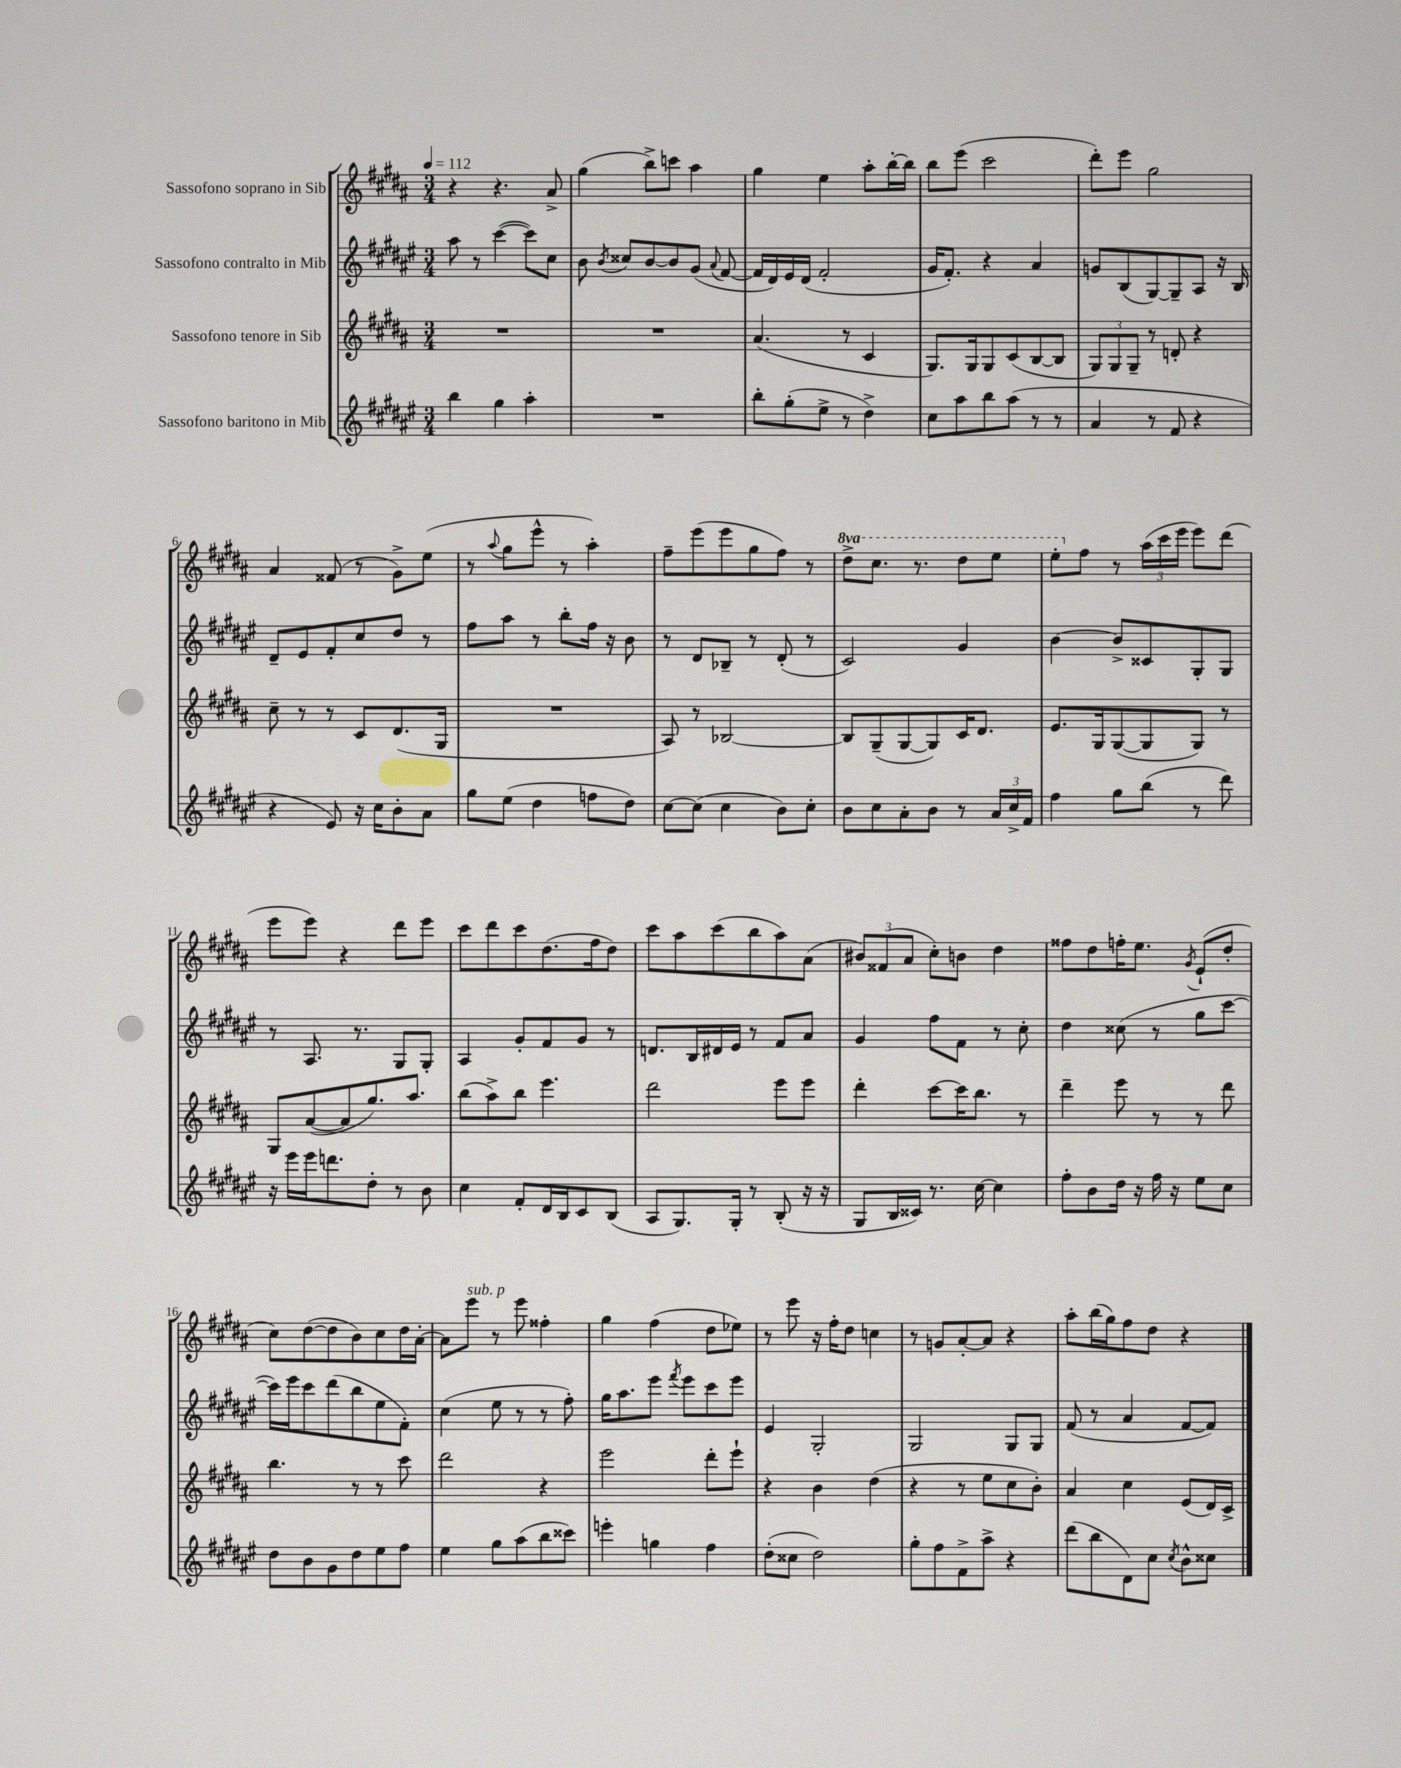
<<
\new StaffGroup <<
\new Staff = "s0" \with { instrumentName = "Sassofono soprano in Sib" } {
    \clef treble \key b \major \numericTimeSignature \time 3/4 \set Staff.ottavationMarkups = #ottavation-simple-ordinals \tempo 4 = 112
    \autoBeamOff r4 r4. ais'8-> |
    gis''4( b''8[->) c'''8] ais''4 |
    gis''4 e''4 ais''8[-. b''16~-. b''16] |
    b''8[ e'''8]( cis'''2 |
    dis'''8[-.) e'''8] gis''2 |
    ais'4 fisis'8( r8 gis'8[->) e''8]( |
    r8 \appoggiatura { ais''8 } gis''8[ e'''8]-^ r8 ais''4-.) |
    fis''8[-- e'''8( e'''8 gis''8 fis''8]) r8 |
    \ottava #1 dis'''8[-> cis'''8.] r8. dis'''8[ e'''8] |
    e'''8[-. \ottava #0 fis''8] r8 \tuplet 3/2 { ais''16[( cis'''16 e'''16] } e'''8[) dis'''8]( |
    e'''8[ e'''8]) r4 dis'''8[ e'''8] |
    cis'''8[ dis'''8 cis'''8 dis''8.( fis''16 dis''8]) |
    cis'''8[ ais''8 cis'''8( b''8 ais''8) ais'8]( |
    \tuplet 3/2 { bis'8[) fisis'8( ais'8] } cis''8[-.) b'8] dis''4 |
    fisis''8[ dis''8 f''16-. e''8.] \acciaccatura { gis'8 } e'8[-!( dis''8]-. |
    cis''8[) dis''8~( dis''8 b'8) cis''8 dis''16 ais'16]~-. |
    ais'8[ e'''8]^\markup { \italic "sub. p" } r8 e'''8 fisis''4-. |
    gis''4 fis''4( dis''8[ ees''8]) |
    r8 e'''8 r16 fis''16[-. dis''8] c''4 |
    r8 g'8[ ais'8~-. ais'8] r4 |
    ais''8[-. b''16( gis''16) fis''8 dis''8] r4 \bar "|." |
}
\new Staff = "s1" \with { instrumentName = "Sassofono contralto in Mib" } {
    \clef treble \key fis \major \numericTimeSignature \time 3/4
    \autoBeamOff ais''8 r8 cis'''4~( cis'''8[) cis''8] |
    b'8 \acciaccatura { b'8 } cisis''8[ b'8~ b'8 gis'8]( \appoggiatura { ais'8 } fis'8~ |
    fis'16[ dis'16) eis'16 dis'16]( fis'2-. |
    gis'16[ fis'8.]-.) r4 ais'4 |
    g'8[ b8( gis8~) gis8-- ais8] r16 b16 |
    dis'8[-- eis'8 fis'8-. cis''8 dis''8] r8 |
    fis''8[ ais''8] r8 b''8[-. fis''16] r16 b'8 |
    r8 dis'8[ bes8]-- r8 dis'8-.( r8 |
    cis'2) gis'4 |
    b'4~ b'8[-> cisis'8 gis8-. gis8] |
    r8 ais8. r8. gis8[ gis8]-. |
    ais4 gis'8[-. fis'8 gis'8] r8 |
    d'8.[ b16 dis'16 eis'16] r8 fis'8[ ais'8] |
    gis'4 fis''8[ fis'8] r8 cis''8-. |
    dis''4 cisis''8( r8 gis''8[ cis'''8]~ |
    cis'''16[) eis'''16 cis'''8 dis'''8( b''8 eis''8 fis'8]-.) |
    cis''4( eis''8 r8 r8 fis''8-.) |
    gis''16[ ais''8. eis'''8] \acciaccatura { fis'''8 } eis'''8[ cis'''8 eis'''8] |
    eis'4 gis2-. |
    gis2 gis8[ gis8] |
    fis'8( r8 ais'4 fis'8[~ fis'8]) \bar "|." |
}
\new Staff = "s2" \with { instrumentName = "Sassofono tenore in Sib" } {
    \clef treble \key b \major \numericTimeSignature \time 3/4
    \autoBeamOff R2. |
    R2. |
    ais'4.( r8 cis'4 |
    gis8.[) gis16 gis8 cis'8( b8~ b8] |
    \tuplet 3/2 { gis8[) gis8 gis8]-- } r8 d'8-. r4 |
    cis''8-- r8 r8 cis'8[ dis'8.( gis16] |
    R2. |
    ais8) r8 bes2~ |
    bes8[ gis8--( gis8~ gis8) cis'16 dis'8.] |
    e'8.[ gis16 gis8~( gis8 gis8]) r8 |
    gis8[ ais'8~( ais'8 gis''8.) ais''8.] |
    b''8[( ais''8->) b''8] e'''4. |
    dis'''2 e'''8[ e'''8] |
    dis'''4-. cis'''8[~ cis'''16 b''8.] r8 |
    dis'''4-- e'''8 r8 r8 dis'''8 |
    b''4. r8 r8 cis'''8 |
    dis'''2 r4 |
    e'''2 dis'''8[-. e'''8]-! |
    r4 b'4 dis''4( |
    r4 r8 e''8[ cis''8 b'8]-.) |
    ais'4 cis''4 e'8[( dis'16) cis'16]-> \bar "|." |
}
\new Staff = "s3" \with { instrumentName = "Sassofono baritono in Mib" } {
    \clef treble \key fis \major \numericTimeSignature \time 3/4
    \autoBeamOff b''4 gis''4 ais''4-. |
    R2. |
    b''8[-. gis''8-.( eis''8]-> r8 dis''4->) |
    cis''8[ ais''8 b''8 ais''8]( r8 r8 |
    ais'4 r8 fis'8 r4 |
    r4 eis'8) r16 cis''16[ b'8-. ais'8] |
    gis''8[ eis''8]( dis''4 f''8[ dis''8]) |
    cis''8[~ cis''8]( cis''4 b'8[) cis''8]-. |
    b'8[ cis''8 ais'8-. b'8] r8 \tuplet 3/2 { ais'16[ cis''16-> fis'16] } |
    fis''4 gis''8[ b''8]( r8 dis'''8) |
    r16 eis'''16[ eis'''16 d'''8. dis''8]-. r8 b'8 |
    cis''4 fis'8[-. dis'16 b16 cis'8 b8]( |
    ais8[ gis8.) gis16]-. r8 b8-.( r16 r16 |
    gis8[ b16 cisis'16]) r8. cis''16~ cis''4 |
    fis''8[-. b'8 dis''16] r16 fis''16 r16 eis''8[ cis''8] |
    dis''8[ b'8 gis'8 dis''8 eis''8 fis''8] |
    eis''4 gis''8[ ais''8( b''8 cisis'''8]) |
    e'''4-. g''4 fis''4 |
    dis''8[-.( cisis''8] dis''2) |
    gis''8[-. fis''8 fis'8-> ais''8]-> r4 |
    dis'''8[( b''8 dis'8) cis''8] \acciaccatura { cis''8 } b'8[-^ cisis''8] \bar "|." |
}
>>
>>
